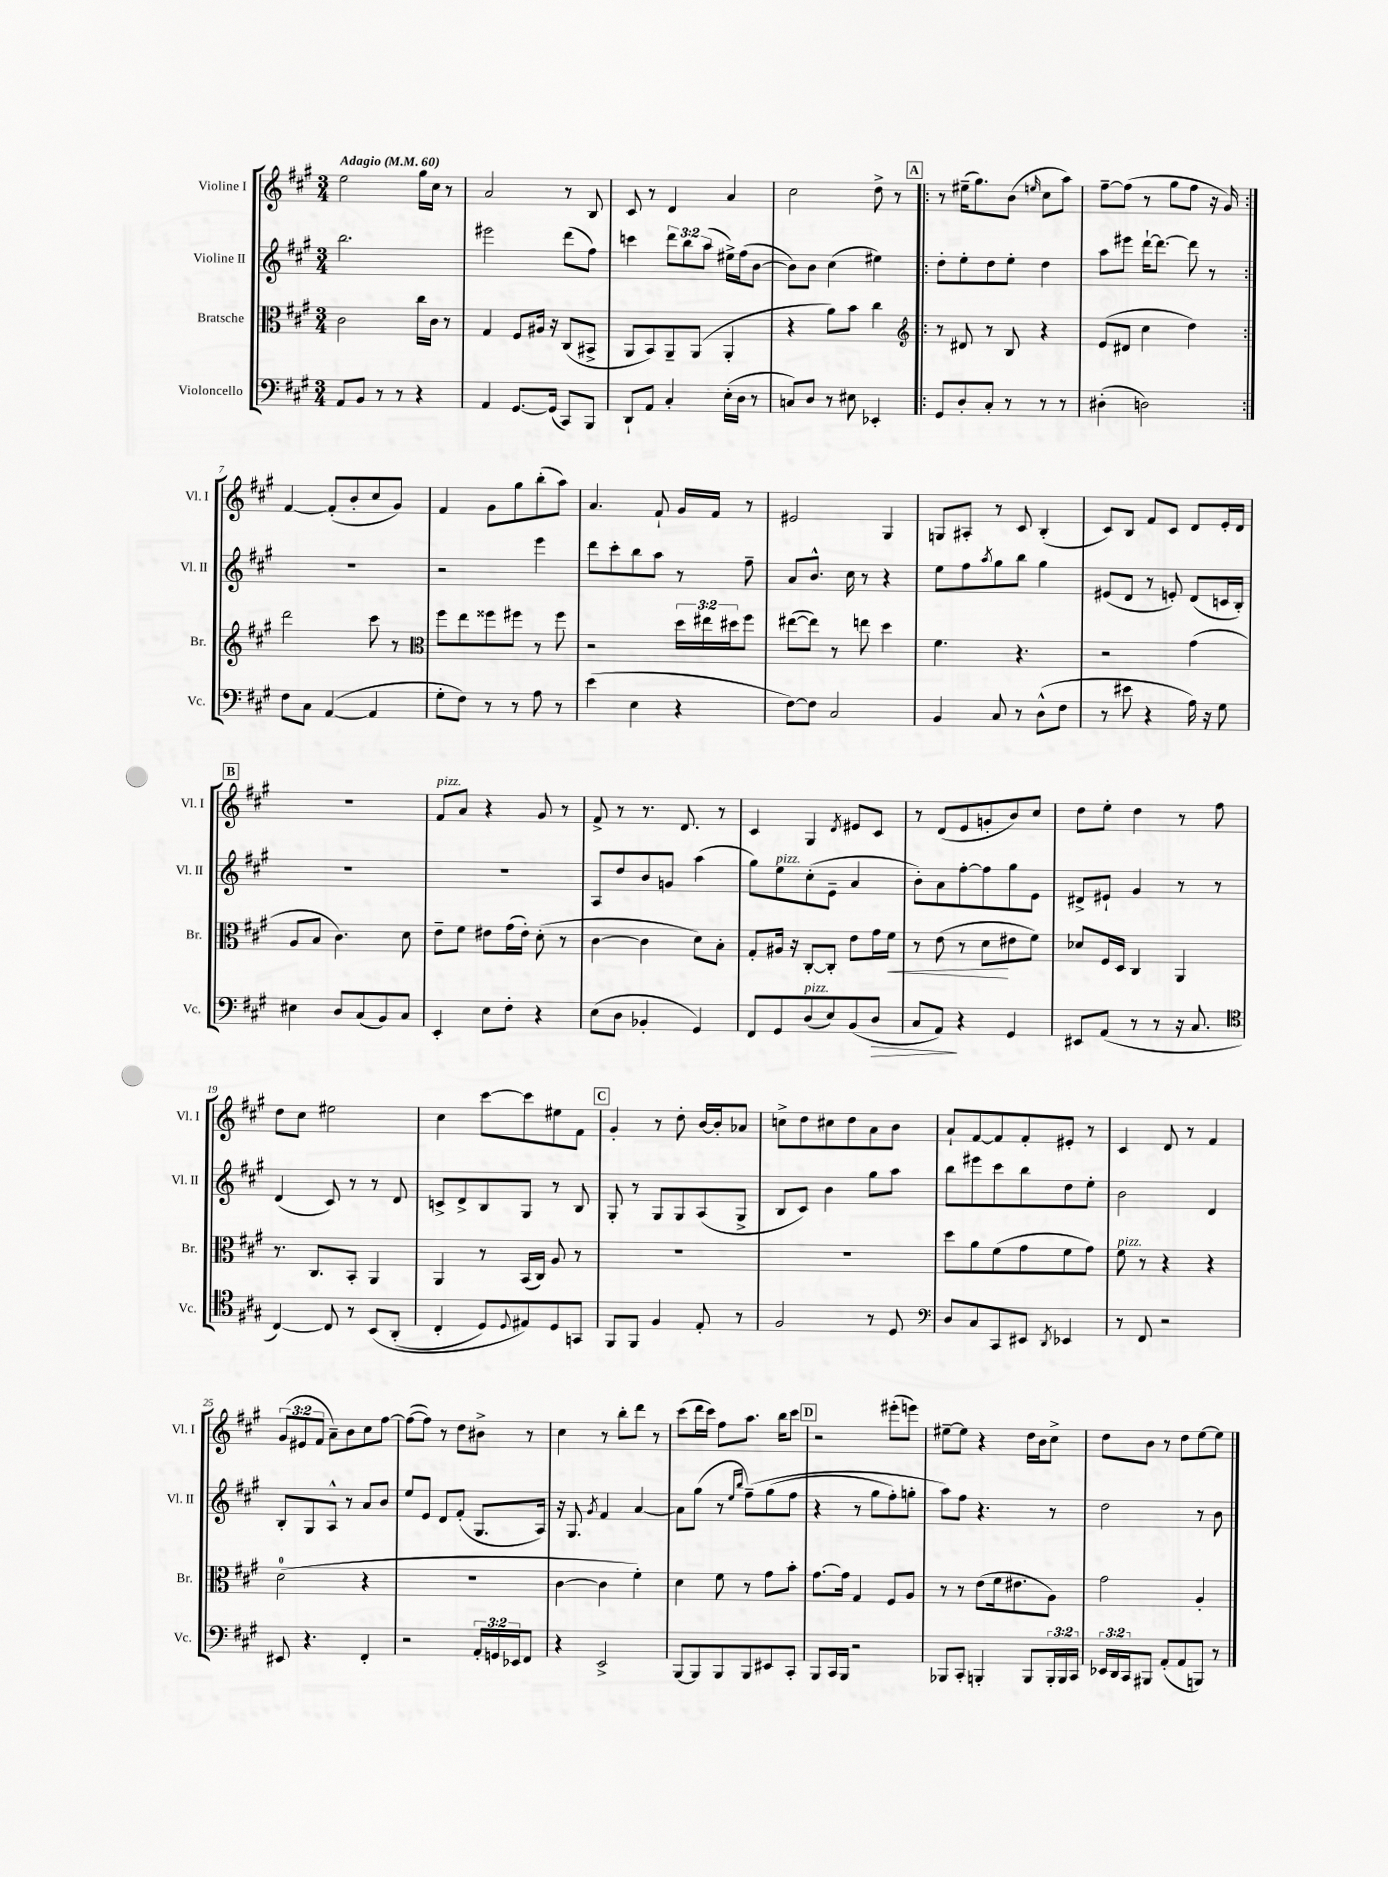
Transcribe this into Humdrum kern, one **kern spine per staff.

**kern	**dynam	**kern	**dynam	**kern	**kern
*part4	*part4	*part3	*part3	*part2	*part1
*staff4	*staff4	*staff3	*staff3	*staff2	*staff1
*I"Violoncello	*	*I"Bratsche	*	*I"Violine II	*I"Violine I
*I'Vc.	*	*I'Br.	*	*I'Vl. II	*I'Vl. I
*clefF4	*	*clefC3	*	*clefG2	*clefG2
*k[f#c#g#]	*	*k[f#c#g#]	*	*k[f#c#g#]	*k[f#c#g#]
*M3/4	*	*M3/4	*	*M3/4	*M3/4
*MM60	*	*MM60	*	*MM60	*MM60
=1	=1	=1	=1	=1	=1
!	!	!	!	!	!LO:TX:a:B:t=Adagio
8AA/L	.	2c#\	.	2.bb\	2ee\
8BB/J	.	.	.	.	.
8r	.	.	.	.	.
8r	.	.	.	.	.
4r	.	16cc#\LL	.	.	16gg#\LL
.	.	16c#\JJ	.	.	16cc#\JJ
.	.	8r	.	.	8r
=2	=2	=2	=2	=2	=2
4AA/	.	4G#/	.	2eee#X\	2a/
[8.GG#/L	.	8F#/L	.	.	.
.	.	16A#X/Jk	.	.	.
(16GG#/Jk]	.	16r	.	.	.
8CC#/L)	.	(8C#/L	.	(8ddd\L	8r
8BBB/J	.	8BB#X^/J	.	8ff#\J)	8B/
=3	=3	=3	=3	=3	=3
8DD`/L	.	8AA/L	.	4cccn\	8c#/
8AA/J	.	8BB/)	.	.	8r
4C#'/	.	8AA~/	.	12ddd\L	4d/
.	.	.	.	12bb\	.
.	.	(8AA/J	.	.	.
.	.	.	.	(12aa\J	.
(16E'\LL	.	4AA'/	.	16ee#X^\LL)	4a/
16D\JJ	.	.	.	(16ff#\J	.
8r	.	.	.	[8b\J	.
=4	=4	=4	=4	=4	=4
8Cn/L)	.	4r	.	8b\L])	2cc#\
8D/J	.	.	.	8b\J	.
8r	.	8a\L)	.	(4cc#\	.
8E#X\	.	8b\J	.	.	.
4EE-X'/	.	4cc#\	.	4ee#X\)	8dd^\
.	.	.	.	.	8r
!!LO:REH:place=s1:t=A
=5!|:	=5!|:	=5!|:	=5!|:	=5!|:	=5!|:
*	*	*clefG2	*	*	*
8GG#/L	.	8r	.	8dd'\L	8r
8D'/	.	8d#X/	.	8ee'\	(16ee#X~\KL
.	.	.	.	.	8.gg#\)
8C#'/J	.	8r	.	8dd\	.
8r	.	8B/	.	8ee'\J	(8b\J
.	.	.	.	.	16qqeen/
8r	.	4r	.	4dd\	8cc#\L
8r	.	.	.	.	8aa\J)
=6	=6	=6	=6	=6	=6
(4D#X'\	.	(8e/L	.	8aa\L	[8ff#~\L
.	.	8d#X/J	.	8eee#X\J	(8ff#\J]
2Dn\)	.	4cc#\	.	[16ddd`\KL	8r
.	.	.	.	8.ddd\J_	.
.	.	.	.	.	8gg#\L
.	.	4dd\)	.	8ddd\]	8ff#\J
.	.	.	.	8r	16r
.	.	.	.	.	16g#/)
!!LO:LB:g=z
=7:|!	=7:|!	=7:|!	=7:|!	=7:|!	=7:|!
8F#\L	.	2ddd\	.	2.r	[4f#/
8C#\J	.	.	.	.	.
([4AA/	.	.	.	.	(8f#'/L]
.	.	.	.	.	8b'/
4AA/]	.	8ccc#\	.	.	8cc#/
.	.	8r	.	.	8g#/J)
=8	=8	=8	=8	=8	=8
*	*	*clefC3	*	*	*
8G#'\L	.	8ff#\L	.	2r	4f#/
8F#\J)	.	8ee\	.	.	.
8r	.	8ff##X\	.	.	8g#\L
8r	.	8ff#X\J	.	.	8gg#\
8A\	.	8r	.	4eee\	(8bb'\
8r	.	8ff#\	.	.	8aa\J)
=9	=9	=9	=9	=9	=9
(4e\	.	2r	.	8ddd\L	4.a/
.	.	.	.	8ccc#'\	.
4E\	.	.	.	8bb\	.
.	.	.	.	8aa\J	8f#`/
4r	.	24dd\LL	.	8r	16g#/LL
.	.	24ee#X\	.	.	.
.	.	.	.	.	16f#/JJ
.	.	24dd#X\J	.	.	.
.	.	8ff#\J	.	8ff#~\	8r
=10	=10	=10	=10	=10	=10
[8F#\L)	.	([8ee#X\L	.	8a/L	2e#X/
8F#\J]	.	8ee#\J])	.	8.b^^/J	.
2C#/	.	8r	.	.	.
.	.	.	.	16cc#\	.
.	.	8een\	.	8r	.
.	.	4dd\	.	4r	4G#/
=11	=11	=11	=11	=11	=11
4BB/	.	4.f#\	.	8ee\L	8Gn/L
.	.	.	.	8ff#\	8A#X'/J
.	.	.	.	8qaa/	.
8C#/	.	.	.	8gg#\	8r
8r	.	4.r	.	8bb\J	8c#/
(8D^^\L	.	.	.	4gg#\	(4B'/
8F#\J	.	.	.	.	.
=12	=12	=12	=12	=12	=12
8r	.	2r	.	(8e#X/L	8c#/L)
8e#X\	.	.	.	8d/J	8B/J
4r	.	.	.	8r	8f#/L
.	.	.	.	8en'/)	8c#/J
16A\)	.	(4g#\	.	(8d/L	8d/L
16r	.	.	.	.	.
8G#\	.	.	.	16cn/L	16e'/L
.	.	.	.	16B'/JJ)	16d/JJ
!!LO:LB:g=z
!!LO:REH:place=s1:t=B
=13	=13	=13	=13	=13	=13
4E#X\	.	8A/L	.	2.r	2.r
.	.	8B/J	.	.	.
8D/L	.	4.c#\)	.	.	.
(8C#/	.	.	.	.	.
8BB/)	.	.	.	.	.
8C#/J	.	8d\	.	.	.
=14	=14	=14	=14	=14	=14
!	!	!	!	!	!LO:TX:a:i:t=pizz.
4EE'/	.	8e~\L	.	2.r	8f#/L
.	.	8f#\J	.	.	8a/J
8E\L	.	8e#X\L	.	.	4r
8F#'\J	.	(16g#\L	.	.	.
.	.	16e#'\JJ)	.	.	.
4r	.	(8d'\	.	.	8g#/
.	.	8r	.	.	8r
=15	=15	=15	=15	=15	=15
(8E\L	.	[4c#\	.	8A/L	8f#^/
8D\J	.	.	.	8dd/	8r
4BB-X'/	.	4c#\]	.	8b/	8.r
.	.	.	.	8gn/J	.
.	.	.	.	.	8.d/
4GG#/)	.	8d\L)	.	(4aa\	.
.	.	8B'\J	.	.	8r
=16	=16	=16	=16	=16	=16
8FF#/L	.	8G#'/L	.	8gg#\L)	4c#/
!	!	!	!	!LO:TX:a:i:t=pizz.	!
8GG#/	.	16A#X/Jk	.	8ee\	.
.	.	16r	.	.	.
!LO:TX:a:i:t=pizz.	!	!	!	!	!
(8D/	.	[8C#'/L	.	(8cc#'\	4G#/
8E/)	.	8C#'/J]	.	8e~\J	.
.	.	.	.	.	8qd/
(8BB/	.	8e\L	.	4a/	8e#X/L
!	!LO:HP:b	!	!	!	!
8D/J	>	16g#\L	.	.	8c#/J
!	!	!	!LO:HP:b	!	!
.	.	16f#\JJ	<	.	.
=17	=17	=17	=17	=17	=17
8C#/L	.	8r	.	8b'\L)	8r
8AA/J)	.	(8e\	.	8a\	(8d/L
4r	]	8r	.	[8ff#'\	8e/
.	.	8d\L	.	8ff#\]	8gn'/
4GG#/	.	8e#X\	[	8gg#\	8b/)
.	.	8f#\J)	.	8e\J	8cc#/J
=18	=18	=18	=18	=18	=18
8EE#X/L	.	8d-X/L	.	8d#X^/L	8dd\L
(8AA/J	.	16F#/L	.	8e#X`/J	8ee'\J
.	.	16D/JJ	.	.	.
8r	.	4C#/	.	4g#/	4dd\
8r	.	.	.	.	.
16r	.	4AA/	.	8r	8r
8.C#/	.	.	.	.	.
.	.	.	.	8r	8ff#\
!!LO:LB:g=z
=19	=19	=19	=19	=19	=19
*clefC4	*	*	*	*	*
[4C#/)	.	8.r	.	(4d/	8dd\L
.	.	.	.	.	8cc#\J
.	.	8.C#/L	.	.	.
8C#/]	.	.	.	8c#/)	2ee#X\
8r	.	8BB'/J	.	8r	.
(8BB/L	.	4AA/	.	8r	.
(8AA'/J	.	.	.	8d/	.
=20	=20	=20	=20	=20	=20
4C#'/	.	4AA/	.	8cn^/L	4cc#\
.	.	.	.	8d^/	.
8D/L)	.	8r	.	8B/	[8ccc#\L
8qqD/	.	.	.	.	.
8E#X/)	.	(16BB/LL	.	8G#/J	8ccc#\]
.	.	16C#/JJ)	.	.	.
8D/	.	8A/	.	8r	8ee#X\
8GGn/J	.	8r	.	8B/	8f#\J
!!LO:REH:place=s1:t=C
=21	=21	=21	=21	=21	=21
8FF#/L	.	2.r	.	8G#'/	4g#'/
8FF#/J	.	.	.	8r	.
4F#/	.	.	.	8G#/L	8r
.	.	.	.	8G#/	8dd'\
8E'/	.	.	.	(8A/	[16b/LL
.	.	.	.	.	16b'/J]
8r	.	.	.	8G#^/J	8a-X/J
=22	=22	=22	=22	=22	=22
2F#/	.	2.r	.	8B/L	8ccn^\L
.	.	.	.	8c#/J)	8dd\
.	.	.	.	4b\	8cc#X\
.	.	.	.	.	8dd\
8r	.	.	.	8gg#\L	8a\
8D/	.	.	.	8aa\J	8b\J
=23	=23	=23	=23	=23	=23
*clefF4	*	*	*	*	*
8D/L	.	8dd\L	.	8bb\L	8a`/L
8C#/	.	8a\	.	8eee#X\	[8f#/
8CC#/	.	(8f#\	.	8ccc#\	8f#/]
8EE#X/J	.	8g#\	.	8bb\	8f#'/
8qDD/	.	.	.	.	.
4EE-X/	.	8f#\	.	8dd\	8e#X'/J
.	.	8g#\J)	.	8ee'\J	8r
=24	=24	=24	=24	=24	=24
!	!	!LO:TX:a:i:t=pizz.	!	!	!
8r	.	8f#\	.	2b\	4c#/
8FF#/	.	8r	.	.	.
2r	.	4r	.	.	8d/
.	.	.	.	.	8r
.	.	4r	.	4d/	4f#/
!!LO:LB:g=z
=25	=25	=25	=25	=25	=25
8EE#X/	.	(2d\	.	8B'/L	(12g#/L
.	.	.	.	.	12e#X/
4.r	.	.	.	8G#/	.
.	.	.	.	.	12f#/J
.	.	.	.	8A^^/J	8a~\L)
.	.	.	.	8r	8b\
4FF#'/	.	4r	.	8a/L	8cc#\
.	.	.	.	8b/J	[8ff#\J
=26	=26	=26	=26	=26	=26
2r	.	2.r	.	8ee/L	(8ff#\L_
.	.	.	.	8e/J	8ff#\J])
.	.	.	.	8d/L	8r
.	.	.	.	(8f#'/J	8dd\L
24AA'/LL	.	.	.	8.G#/L	8b#X^\J
24GGn/	.	.	.	.	.
24EE-X/J	.	.	.	.	.
8FF#/J	.	.	.	.	8r
.	.	.	.	16A/Jk)	.
=27	=27	=27	=27	=27	=27
4r	.	[4c#\	.	16r	4cc#\
.	.	.	.	8.G#/	.
.	.	.	.	8qg#/	.
2EE^/	.	4c#\]	.	4f#/	8r
.	.	.	.	.	8bb'\L
.	.	4f#'\)	.	[4a/	8ddd\J
.	.	.	.	.	8r
=28	=28	=28	=28	=28	=28
[8BBB/L	.	4d\	.	8a\L]	(8ccc#\L
8BBB/]	.	.	.	(8gg#\J	16ddd\L
.	.	.	.	.	16ccc#\JJ)
8BBB/	.	8f#\	.	8r	8ff#\L
.	.	.	.	16qqee/LL	.
.	.	.	.	16qqbb/JJ	.
8BBB/	.	8r	.	(8ff#~\L)	8.aa\J
8EE#X/	.	8g#\L	.	(8gg#\	.
.	.	.	.	.	16bb\KL
8CC#'/J	.	8b'\J	.	8ff#\J	8ccc#\J
!!LO:REH:place=s1:t=D
=29	=29	=29	=29	=29	=29
8BBB/L	.	[8.g#\L	.	4r	2r
16CC#/L	.	.	.	.	.
16BBB/JJ	.	16g#\Jk]	.	.	.
2r	.	4G#/	.	8r	.
.	.	.	.	8gg#\L	.
.	.	8F#/L	.	8ff#'\)	(8eee#X'\L
.	.	8A/J	.	8ggn'\J	8eeen\J)
=30	=30	=30	=30	=30	=30
8BBB-X/L	.	8r	.	8aa\L)	[8ee#X~\L
8CC#'/J	.	8r	.	8ff#\J	8ee#\J]
4BBBn'/	.	(8e\L	.	4.r	4r
.	.	16f#\k	.	.	.
.	.	8.e#X\	.	.	.
8BBB/L	.	.	.	.	16dd\LL
.	.	.	.	.	16b\J
24BBB'/L	.	8A\J)	.	8r	8cc#^\J
24BBB/	.	.	.	.	.
24CC#/JJ	.	.	.	.	.
=31	=31	=31	=31	=31	=31
24EE-X/LL	.	2g#\	.	2dd\	8dd\L
24DD/	.	.	.	.	.
24CC#/J	.	.	.	.	.
8BBB#X/J	.	.	.	.	8b\J
(8AA'/L	.	.	.	.	8r
8AA/	.	.	.	.	8dd\L
8BBBn/J)	.	4A'/	.	8r	[8ee\
8r	.	.	.	8b\	8ee\J]
==	==	==	==	==	==
*-	*-	*-	*-	*-	*-
